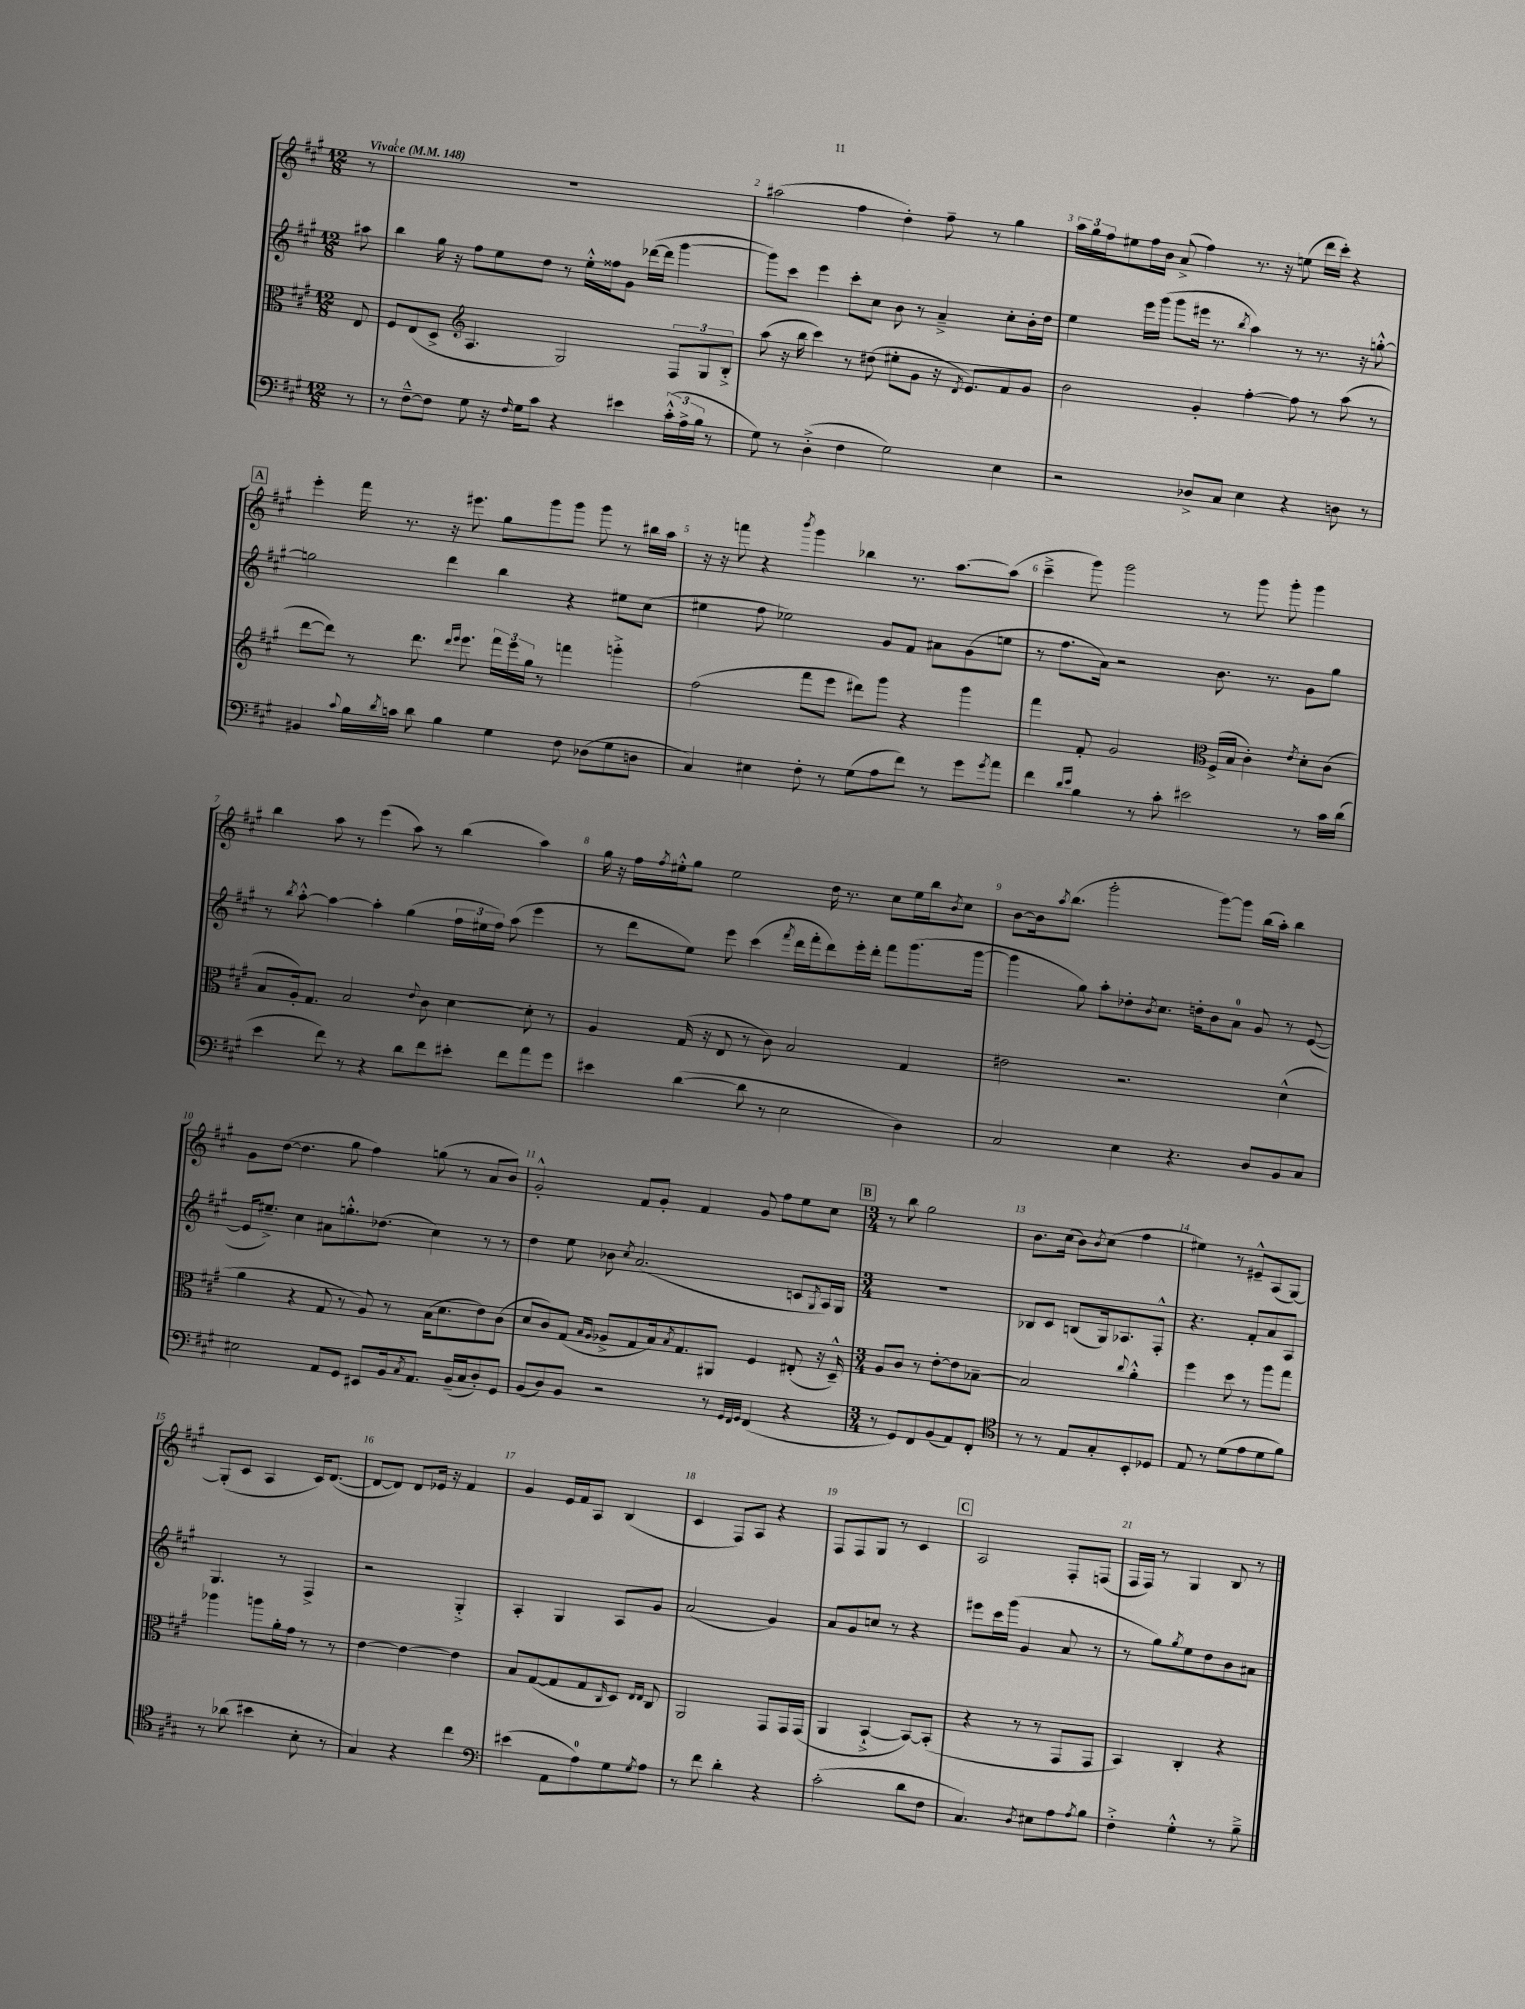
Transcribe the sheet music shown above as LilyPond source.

<<
\new StaffGroup <<
\new Staff = "s0" {
    \clef treble \key a \major \numericTimeSignature \time 12/8 \partial 8 \tempo "Vivace" 4 = 148
    r8 |
    R1. |
    ais''2( fis''4 d''4-.) fis''8-- r8 gis''4 |
    \tuplet 3/2 { a''16 gis''16 fis''16 } eis''8 fis''16 b'16 a'8->( fis''4) r8. r16 e''8( d'''16 cis'''16-.) r4 |
    \mark \markup { \box "A" } e'''4-. fis'''16 r8. r16 eis'''8. gis''8 gis'''8 gis'''8 gis'''8 r8 bis''16 a''16 |
    r16 r16 f'''8 r4 \acciaccatura { b'''8 } gis'''4 bes''4 r8. a''8.~ a''8( |
    cis'''4---> gis'''8) gis'''2 r8 gis'''8 gis'''8-. gis'''4 |
    b''4 a''8 r8 e'''4( a''8) r8 b''4( a''4) |
    gis''16 r16 fis''16 \acciaccatura { fis''8 } eis''16-.-^ gis''8 eis''2 d''16 r8. cis''8 eis''16 b''16 \acciaccatura { b'8 } cis''8 |
    b'8~ b'16 \acciaccatura { a''8 } b''8.( gis'''2-. gis'''8~) gis'''8 b''16( a''16-.) b''4 |
    gis'8 d''8~( d''4. gis''8 fis''4) g''8( r8 a'8 b'8) |
    gis'2-.-^ fis'8 gis'8-. fis'4 gis'8 fis''8 e''8 cis''8 |
    \mark \markup { \box "B" } \numericTimeSignature \time 3/4 r8 b''8 gis''2 |
    b'8. cis''16( b'8) \acciaccatura { b'8 } cis''8( fis''4 |
    eis''4) r8 eis'8---^ a8( gis8~) |
    gis8-.( cis'8 a4 cis'16) d'8.~( |
    d'8~ d'8) d'8 ees'16 r16 fis'4 |
    gis'4 e'16 fis'16 a8 b4( |
    cis'4 fis8) a8 r4 |
    fis8 fis8 gis8 r8 cis'4 |
    \mark \markup { \box "C" } a2 fis8-. f8( |
    fis16 fis16) r8 gis4 b8 r8 \bar "|." |
}
\new Staff = "s1" {
    \clef treble \key a \major \numericTimeSignature \time 12/8 \partial 8
    ais''8 |
    b''4 gis''16 r16 fis''8 e''8 d''8 r8 e''16-.-^ fisis''16 gis'8 des'''16~( des'''16 gis'''4~ |
    gis'''8) cis'''8 e'''4 cis'''8-. cis''8 b'8 r8 a'4---> cis''8-. b'16-. d''16 |
    e''4 e'''16 gis'''16( gis'''8 eis'''16 r8. \acciaccatura { b''8 } a''4) r8 r8. r16 g''8~-.-^ |
    \mark \markup { \box "A" } g''2 d'''4 b''4 r4 eis''8 cis''8( |
    eis''4 fis''8 ees''2) gis'8 fis'8 ais'8 gis'8( e''8 |
    r8 fis''8. a'16) r2 b'8. r8. gis'8 gis''8 |
    r8 \acciaccatura { b''8 } a''8~-.-^ a''4~ a''4-. gis''4( \tuplet 3/2 { fis''16 eis''16 fis''16) } a''8( e'''4 |
    r8 d'''8 e''8) e'''8 cis'''4( \acciaccatura { fis'''8 } d'''16 fis'''16-. d'''8) e'''16-. d'''16-. fis'''8 gis'''8.( gis'''16~ |
    gis'''4 gis''8) a''8-. des''8-. \acciaccatura { b'8 } cis''8. d''16-. b'8 a'8-0 gis'8 r8 e'8~( |
    e'16 eis''8.--->) cis''4 ais'8 g''8.-.-^ des''8.( cis''4) r8 r8 |
    d''4 e''8 bes'8 \acciaccatura { cis''8 } a'2.( c'8 \acciaccatura { gis8 } a16) gis16 |
    \mark \markup { \box "B" } \numericTimeSignature \time 3/4 R2. |
    bes8 cis'8 b8( gis16) aes8. fis8-.-^ |
    r4. fis'8-. a'8 a8 |
    gis4. r8 fis4-> |
    r2 gis4-.-> |
    a4-. gis4 a8 gis'8 |
    a'2( gis'4) |
    a'8 gis'8 c''8 r8 r4 |
    \mark \markup { \box "C" } eis'''8 cis'''16 gis'''16( gis'4 a'8 r8 |
    r8 gis''8) \acciaccatura { gis''8 } e''8 d''8 b'8 ais'8 \bar "|." |
}
\new Staff = "s2" {
    \clef alto \key a \major \numericTimeSignature \time 12/8 \partial 8
    e8 |
    fis8 e8( d8-> \clef treble a4. gis2) \tuplet 3/2 { fis8 gis8 b8-.-> } |
    a''8( r16 b''16 cis'''4) r8 dis''8( eis''8-. gis'8 r16 \acciaccatura { d'8 } e'8.) fis'8 gis'8 |
    b'2 gis'4-. fis''4~-. fis''8 r8 a''8( r8 |
    \mark \markup { \box "A" } d'''8~ d'''8) r8 d'''8. \grace { d'''16 e'''16 } e'''8. \tuplet 3/2 { fis'''16 e'''16 gis''16 } r8 f'''4 g'''4-.-> |
    fis''2( fis'''8 e'''8 dis'''8) gis'''8 r4 gis'''4 |
    fis'''4 fis'8-. gis'2 \clef alto fis16->( b16 cis'4-.) \acciaccatura { e'8 } d'8-. cis'8( |
    b8 a16-.) gis8. b2 \appoggiatura { e'8 } cis'8 d'4~ d'8-. r8 |
    a4 gis16( r16 e8 r8 cis'8) b2 gis4 |
    eis'2 r2. d'4-^( |
    a'4 r4 gis8 r8 a8) r8 b16( d'8. e'8) cis'8( |
    d'8 cis'8) gis8( \grace { b16 a16 } aes8-> gis8 b16) \acciaccatura { b8 } gis8. ais,8 fis4 eis8-.( r16 d16---^) |
    \mark \markup { \box "B" } \numericTimeSignature \time 3/4 a8 cis'8 r8 e'8~-. e'8 bes8~-- |
    bes2 \appoggiatura { cis''8 } a'4-.-^ |
    fis''4 d''8 r8 a''8 gis''8 |
    aes''4 a''8 a'16-. gis'16 r8 r8 |
    e'4~ e'4~ e'4 |
    b8 gis8~( gis8 gis8 \grace { cis16 } d8) \grace { e16 e16 } cis8 |
    a,2 gis,8 gis,16 gis,16( |
    a,4 b,4~-!-> b,8~) b,8-.( |
    \mark \markup { \box "C" } r4 r8 r8 gis,8 gis,8 |
    b,4) cis4-. r4 \bar "|." |
}
\new Staff = "s3" {
    \clef bass \key a \major \numericTimeSignature \time 12/8 \partial 8
    r8 |
    r8 fis8~---^ fis8 gis8 r16 \grace { fis16 } gis16 cis'8 r4 eis'4 \tuplet 3/2 { cis'16-.-^( a16-> b16 } r8 |
    gis8) r8 d4-.->( fis4 gis2) e4 |
    r2 des8-> cis8 e4 r4 d8 r8 |
    \mark \markup { \box "A" } bis,4 \appoggiatura { cis'8 } b16 \acciaccatura { d'8 } c'16 d'8 b4 gis4 fis8 des8( gis8 d8 |
    cis4) eis4 fis8-. r8 gis8( a8 fis'8) r8 gis'8 \acciaccatura { gis'8 } a'8 |
    fis'4 \grace { d'16 e'16 } b4 r8 cis'8-. eis'2 r8 cis'16 d'16( |
    e'4 fis'8) r8 r4 d'8 fis'8 eis'8-. fis'8 a'8 gis'8 |
    eis'4 d'4~( d'8 r8 e2 d4) |
    cis2 e4 r4. d8 b,8 cis8 |
    eis2 a,8 gis,8 eis,8 b,16 \acciaccatura { cis8 } a,8. b,16--( cis16 d8-.) gis,8 |
    b,8( d8) b,8 r2 r8 \grace { gis,32 fis,32 gis,32 } fis,4( r4 |
    \mark \markup { \box "B" } \numericTimeSignature \time 3/4 r8 gis,8) fis,8 b,8( a,8) fis,8-. |
    \clef tenor r8 r8 e8 gis8-. b,8-. des8 |
    e8 r8 d'8( e'8 d'8 fis'8) |
    r8 aes'8( bis'4 b8-. r8 |
    gis4) r4 cis''4 |
    \clef bass eis'4( a,8 a8-0) gis8 \acciaccatura { gis8 } a8 |
    r8 fis'8 d'4-. r4 |
    cis'2-.( d'8 fis8 |
    \mark \markup { \box "C" } cis4.) \acciaccatura { d8 } eis8 a8 \acciaccatura { a8 } b8 |
    fis4-.-> gis4-.-^ r8 b8---> \bar "|." |
}
>>
>>
\layout { \context { \Score \override BarNumber.break-visibility = ##(#f #t #t) barNumberVisibility = #all-bar-numbers-visible } }
